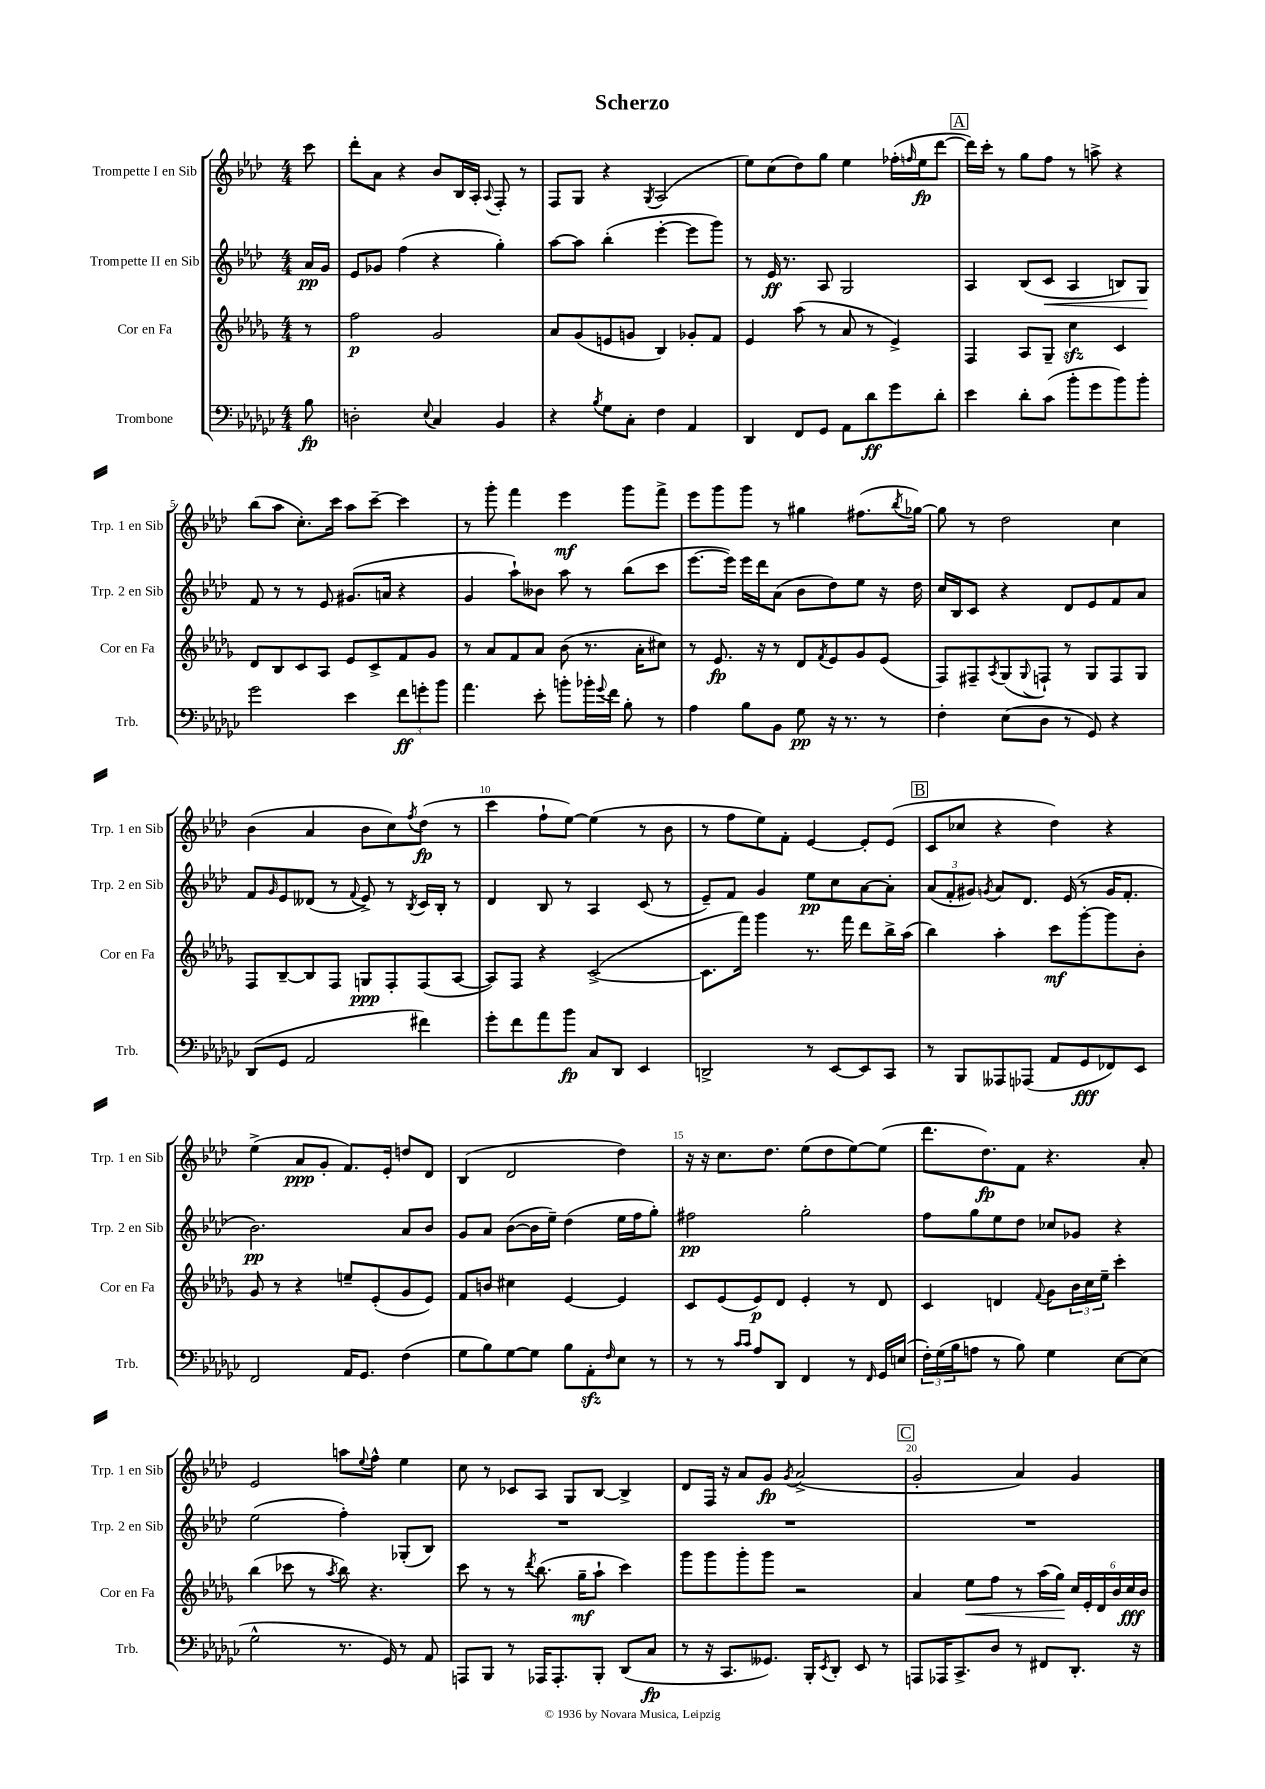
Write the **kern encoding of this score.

**kern	**kern	**kern	**kern
*staff4	*staff3	*staff2	*staff1
*clefF4	*clefG2	*clefG2	*clefG2
*k[b-e-a-d-g-c-]	*k[b-e-a-d-g-]	*k[b-e-a-d-]	*k[b-e-a-d-]
*M4/4	*M4/4	*M4/4	*M4/4
8B-\	8r	16a-/LL	8ccc\
.	.	16g/JJ	.
=	=	=	=
2D'\	2ff\	8e-/L	8ddd-'\L
.	.	8g-/J	8a-\J
.	.	(4ff\	4r
8qqE-/	.	.	.
4C-/	2g-/	4r	8b-/L
.	.	.	16B-/L
.	.	.	16A-'/JJ
.	.	.	8qqA-/
4BB-/	.	4gg'\)	8F'/
.	.	.	8r
=	=	=	=
4r	8a-/L	[8aa-\L	8F/L
.	(8g-/	8aa-\]J	8G/J
8qB-/	.	.	.
8G-\L	8e/	(4bb-'\	4r
8C-'\J	8g/J	.	.
.	.	.	8qG/
4F\	4B-/)	[4eee-'\	(2A-/
4AA-/	8g-'/L	8eee-\]L	.
.	8f/J	8ggg\J)	.
=	=	=	=
4DD-/	4e-/	8r	8ee-\L)
.	.	16e-/	(8cc\
.	.	8.r	.
8FF/L	(8aa-\	.	8dd-\)
8GG-/J	8r	8A-/	8gg\J
8AA-\L	8a-/	2G/	4ee-\
8d-\	8r	.	.
8g-\	4e-^/)	.	(16ff-'\LL
.	.	.	16qqff/
.	.	.	16ee-\J
8d-'\J	.	.	[8ddd-\J
=	=	=	=
4e-\	4F/	4A-/	16ddd-\]LL)
.	.	.	16ccc'\JJ
.	.	.	8r
8d-'\L	8A-/L	(8B-/L	8gg\L
(8c-\J	8G-~/J	8c/J	8ff\J
8b-'\L	4cc\	4A-/	8r
8g-\	.	.	8aa^\
8b-\)	4c/	8B/L)	4r
8b-'\J	.	8G/J	.
=	=	=	=
2g-\	8d-/L	8f/	(8bb-\L
.	8B-/	8r	8aa-\J
.	8c/	8r	8.cc'\L)
.	8A-/J	8e-/	.
.	.	.	16ccc\Jk
4e-\	8e-/L	(8.g#/L	8aa-\L
.	8c^/	.	[8ccc~\J
.	.	16a/Jk	.
12f\L	8f/	4r	4ccc\]
12g'\	.	.	.
.	8g-/J	.	.
12b-\J	.	.	.
=	=	=	=
4.a-\	8r	4g/	8r
.	8a-/L	.	8ggg'\
.	8f/	8aa-`\L)	4fff\
8e-'\	8a-/J	8b--\J	.
8b'\L	(8b-\	8aa-\	4eee-\
16b-'\L	8.r	8r	.
8qqg-/	.	.	.
16f\JJ	.	.	.
8B-'\	.	(8bb-\L	8ggg\L
.	16a-'\LK	.	.
8r	8cc#\J)	8ccc\J	8fff^\J
=	=	=	=
4A-\	8r	[8.eee-\L	8eee-\L
.	8.e-/	.	8ggg\
.	.	16eee-\]Jk)	.
8B-\L	.	16eee-\LL	8ggg\J
.	16r	16ddd-\J	.
8BB-\J	8r	(8a-\J	8r
8G-\	8d-/L	8b-\L	4gg#\
.	8qf/	.	.
16r	8e-/	8dd-\)	.
8.r	.	.	.
.	8g-/	8ee-\J	(8.ff#\L
8r	(8e-/J	16r	.
.	.	.	8qbb-/
.	.	16dd-\	[16gg-\Jk)
=	=	=	=
4F'\	8F/L)	16cc/LL	8gg-\]
.	.	16B-/J	.
.	8F#~/	8c/J	8r
.	8qA-/	.	.
(8E-\L	(8G-/	4r	2dd-\
.	8qqG-/	.	.
8D-\J	8F`/J)	.	.
8r	8r	8d-/L	.
8GG-/)	8G-/L	8e-/	.
4r	8F/	8f/	4cc\
.	8G-/J	8a-/J	.
=	=	=	=
(8DD-/L	8F/L	8f/L	(4b-\
.	.	16qqg/	.
8GG-/J	[8B-~/	8e-/	.
2AA-/	8B-/]	(8d--/J	4a-/
.	8F/J	8r	.
.	.	8qqf/	.
.	8G/L	8e-^/)	8b-\L
.	8F'/	8r	8cc\)
.	.	8qB-/	8qff/
4f#\)	(8F/	16c/LL	(8dd-\J
.	.	16B-'/JJ	.
.	[8A-/J	8r	8r
=	=	=	=
8g-'\L	8A-/]L)	4d-/	4ccc\
8f\	8F/J	.	.
8a-\	4r	8B-/	8ff`\L
8b-\J	.	8r	[8ee-\J)
8C-/L	([2c^/	4A-/	(4ee-\]
8DD-/J	.	.	.
4EE-/	.	(8c/	8r
.	.	8r	8b-\
=	=	=	=
2DD^/	8.c\]L	8e-~/L)	8r
.	.	8f/J	8ff\L
.	16fff\Jk)	.	.
.	4ggg-\	4g/	8ee-\)
.	.	.	8f'\J
8r	8.r	8ee-\L	[4e-/
[8EE-/L	.	8cc\	.
.	16fff\	.	.
8EE-/]	8ddd-\L	[8a-\	8e-'/]L
8CC-/J	16bb-^\L	8a-'\]J	(8e-/J
.	(16aa-\JJ	.	.
=	=	=	=
8r	4bb-\)	(12a-/L	8c/L
.	.	12f'/	.
8BBB-/L	.	.	8cc-/J
.	.	12g#/J)	.
.	.	8qg/	.
8AAA--/	4aa-'\	8a-/L	4r
(8AAA-/J	.	8.d-/J	.
8AA-/L	8ccc\L	.	4dd-\)
.	.	(16e-/	.
8GG-/	[8ggg-'\	8r	.
8FF-/)	8ggg-\]	16g/LK	4r
.	.	8.f'/J	.
8EE-/J	8b-'\J	.	.
=	=	=	=
2FF/	8g-/	2.b-\)	(4ee-^\
.	8r	.	.
.	4r	.	8a-/L
.	.	.	8g'/J
16AA-/LK	8ee~/L	.	8.f/L)
8.GG-/J	.	.	.
.	(8e-'/	.	.
.	.	.	16e-'/Jk
(4F\	8g-/	8a-/L	8dd/L
.	8e-/J)	8b-/J	8d-/J
=	=	=	=
8G-\L	8f/L	8g/L	(4B-/
8B-\)	8b/J	8a-/J	.
[8G-\	4cc#\	([8b-\L	2d-/
8G-\]J	.	16b-\]L	.
.	.	16ee-~\JJ)	.
8B-\L	[4e-/	(4dd-\	.
8AA-'\	.	.	.
16qqF/	.	.	.
8E-\J	4e-/]	16ee-\LL	4dd-\)
.	.	16ff\J	.
8r	.	8gg'\J)	.
=	=	=	=
8r	8c/L	2ff#\	16r
.	.	.	16r
8r	(8e-/	.	8.cc\L
16qqc-/LL	.	.	.
16qqc-/JJ	.	.	.
8A-/L	8e-/)	.	.
.	.	.	8.dd-\J
8DD-/J	8d-/J	.	.
4FF/	4e-'/	2gg'\	(8ee-\L
.	.	.	8dd-\
8r	8r	.	[8ee-\)
16qqFF/	.	.	.
16GG-/LL	8d-/	.	(8ee-\]J
(16E/JJ	.	.	.
=	=	=	=
24F'\LL)	4c/	8ff\L	8.ddd-\L
(24G-\	.	.	.
24B-\J	.	.	.
8A\J	.	8gg\	.
.	.	.	8.dd-\)
8r	4d/	8ee-\	.
8B-\)	.	8dd-\J	8f\J
.	8qqf/	.	.
4G-\	8g-\L	8cc-/L	4.r
.	24b-\L	8g-/J	.
.	24cc\	.	.
.	24ee-~\JJ	.	.
[8E-\L	4ccc'\	4r	.
(8E-\]J	.	.	8a-'/
=	=	=	=
2G-^^\	(4bb-\	(2ee-\	2e-/
.	8ccc-\	.	.
.	8r	.	.
.	8qaa-/	.	.
8.r	8bb-\)	4ff'\)	8aa\L
.	.	.	8qqee-/
.	4.r	.	8ff^^\J
16GG-/)	.	.	.
8r	.	(8G-'/L	4ee-\
8AA-/	.	8B-/J)	.
=	=	=	=
8AAA/L	8ccc\	1r	8cc\
8BBB-/J	8r	.	8r
8r	8r	.	8c-/L
.	8qddd-/	.	.
16AAA-/LK	(8.bb-\	.	8A-/J
8.AAA-'/	.	.	.
.	.	.	8G/L
.	16gg-~\LK	.	.
8BBB-'/J	8aa-`\J	.	[8B-/J
(8DD-/L	4ccc\)	.	4B-^/]
8C-/J	.	.	.
=	=	=	=
8r	8ggg-\L	1r	8d-/L
16r	8ggg-\	.	16F/Jk
8.CC-/L	.	.	16r
.	8ggg-'\	.	8a-/L
8.GG--/J)	8ggg-\J	.	8g/J
.	.	.	8qg/
.	2r	.	(2a-^/
16BBB-'/LK	.	.	.
8qEE-/	.	.	.
8DD-'/J	.	.	.
8EE-/	.	.	.
8r	.	.	.
=	=	=	=
8AAA/L	4a-/	1r	2g'/
16AAA-/K	.	.	.
8.CC-^/	.	.	.
.	8ee-\L	.	.
8D-/J	8ff\J	.	.
8r	8r	.	4a-/)
8FF#/L	(16aa-\LL	.	.
.	16gg-\JJ)	.	.
8.DD-'/J	24cc/LL	.	4g/
.	24e-'/	.	.
.	24d-/	.	.
.	24b-/	.	.
.	24cc/	.	.
16r	.	.	.
.	24b-/JJ	.	.
==	==	==	==
*-	*-	*-	*-
